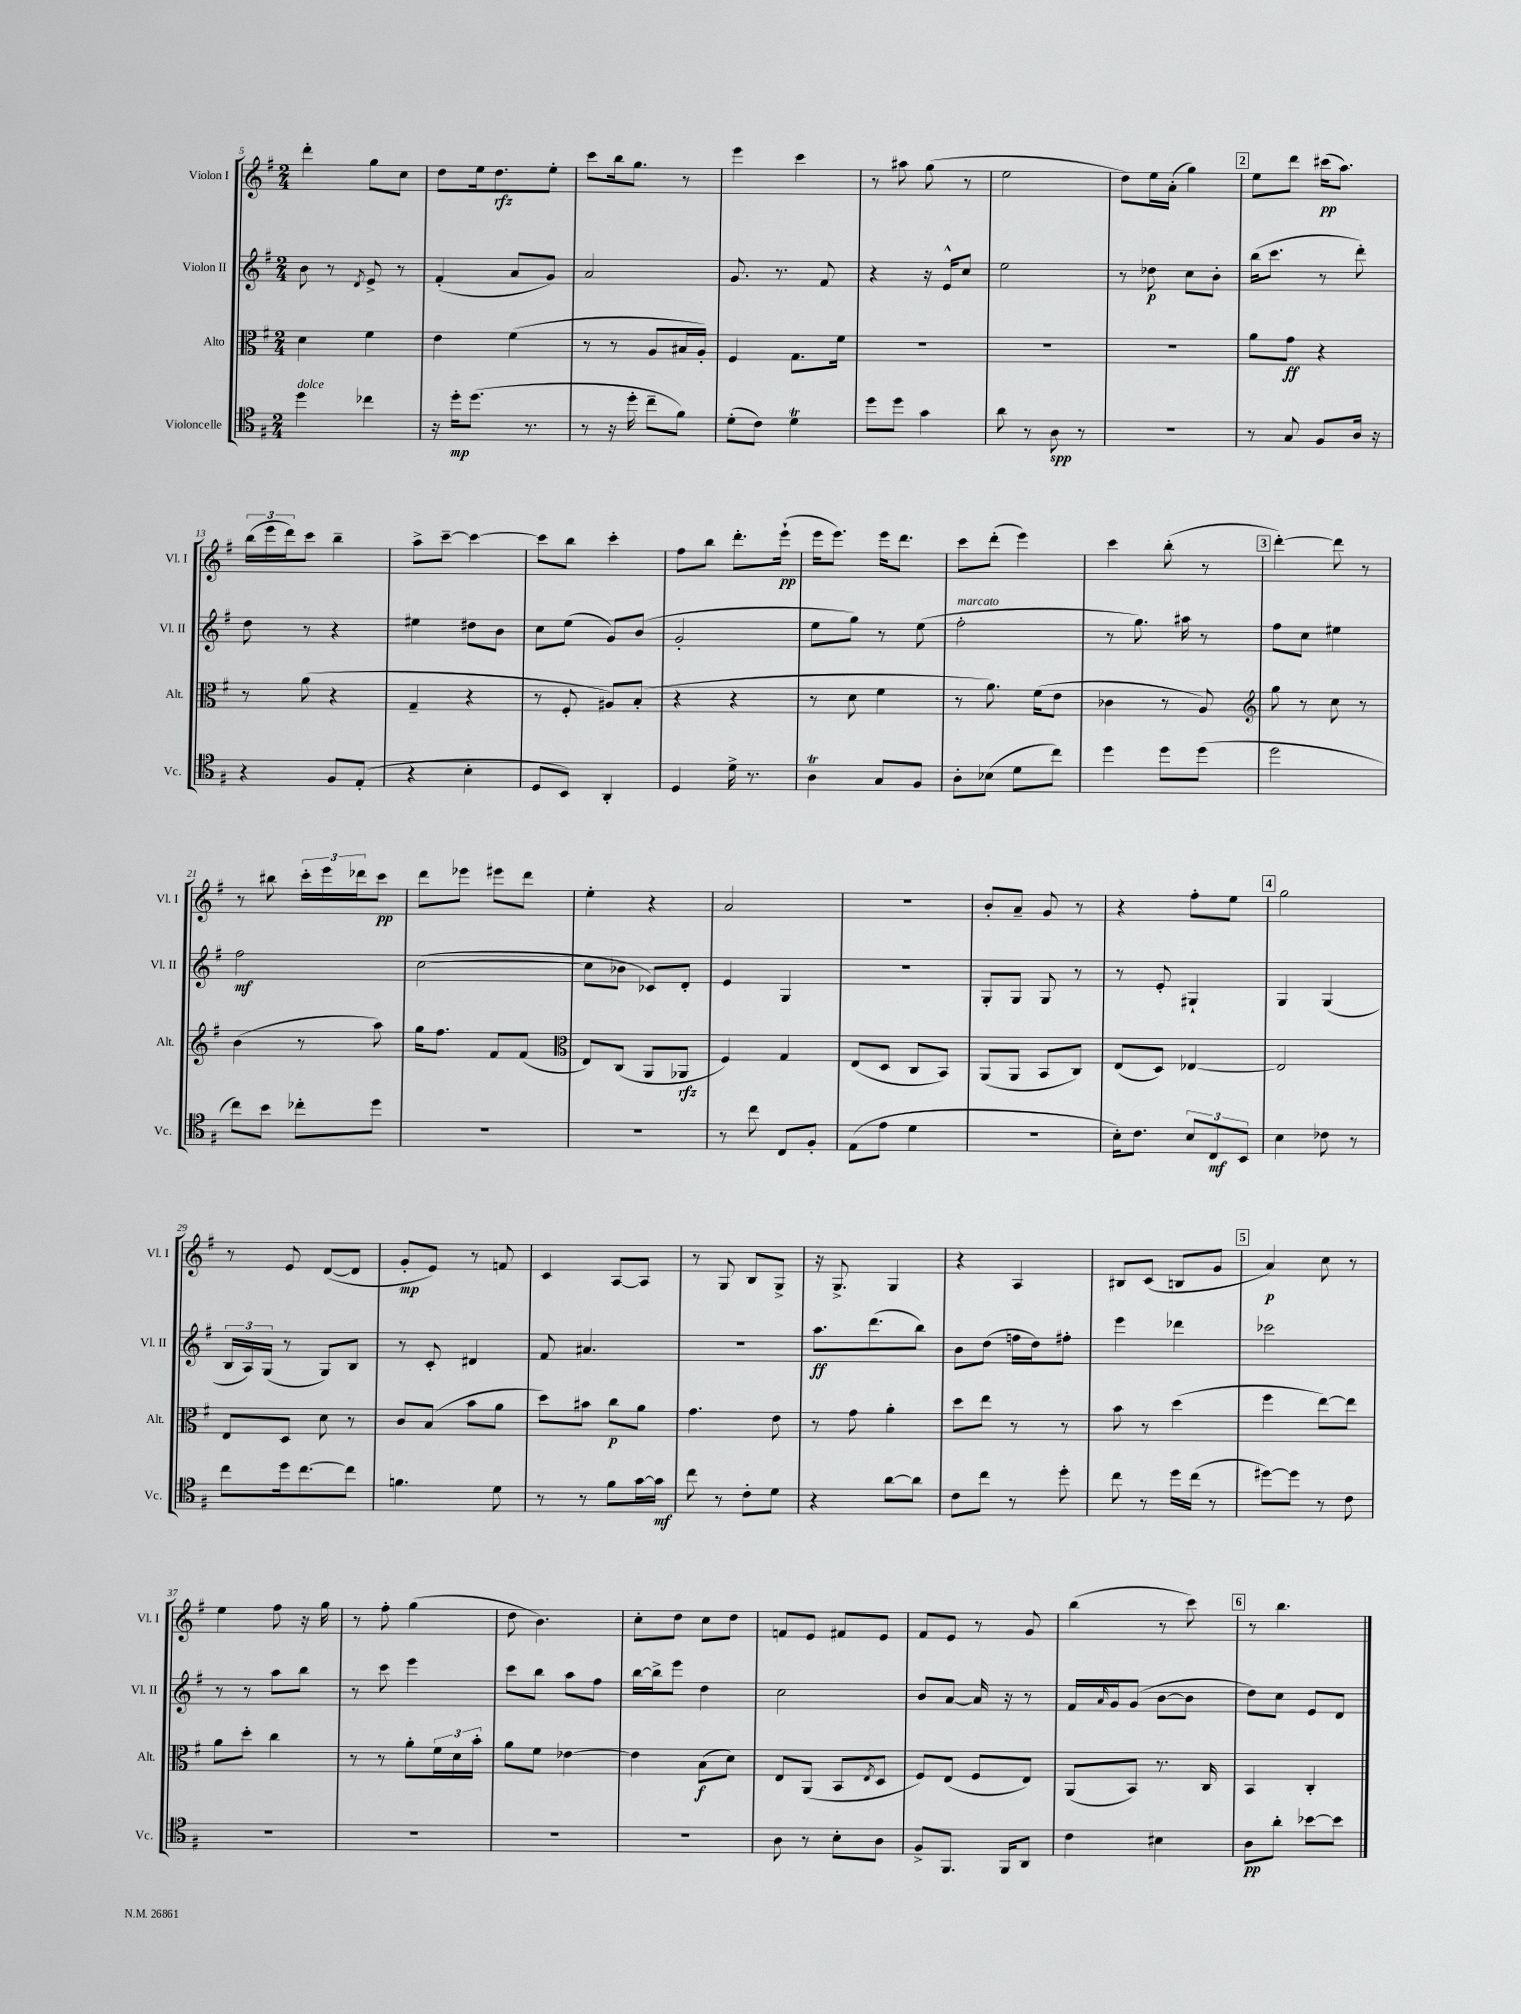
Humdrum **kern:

**kern	**kern	**kern	**kern
*staff4	*staff3	*staff2	*staff1
*clefC4	*clefC3	*clefG2	*clefG2
*k[f#]	*k[f#]	*k[f#]	*k[f#]
*M2/4	*M2/4	*M2/4	*M2/4
4dd	4d	8b	4ddd'
.	.	8r	.
.	.	8qd	.
4cc-	4f#	8e^	8gg
.	.	8r	8cc
=	=	=	=
16r	4e	(4f#'	8dd
16dd'	.	.	.
(8.dd	.	.	16ee
.	.	.	8.dd
.	(4f#	8a	.
8.r	.	.	.
.	.	8g)	8ee'
=	=	=	=
8r	8r	2a	8ccc
16r	8r	.	16bb
16dd'	.	.	8.gg
8cc~	8A	.	.
8f#)	16B#	.	8r
.	16A')	.	.
=	=	=	=
(8d'	4F#	8.g	4eee
8c)	.	.	.
.	.	8.r	.
4d	8.G	.	4ccc
.	.	8f#	.
.	16f#	.	.
=	=	=	=
8dd	2r	4r	8r
8dd	.	.	8aa#
4g	.	16r	(8gg
.	.	16e^^	.
.	.	8cc	8r
=	=	=	=
8a	2r	2ee	2ee
8r	.	.	.
8A	.	.	.
8r	.	.	.
=	=	=	=
2r	2r	8r	8dd)
.	.	8dd-	16ee
.	.	.	(16a'
.	.	8cc	4gg)
.	.	8b'	.
=	=	=	=
8r	8a	(16bb	8ee
.	.	8.ccc	.
8G	8g	.	8ddd
8F#	4r	8r	(16ccc#
.	.	.	8.aa)
16A	.	8ddd')	.
16r	.	.	.
=	=	=	=
4r	8r	8dd	(24bb
.	.	.	24eee
.	.	.	24ddd)
.	(8a	8r	8ccc
8F#	4r	4r	4bb~
(8E'	.	.	.
=	=	=	=
4r	4G~	4ee#	8aa^
.	.	.	[8ccc~
4B'	4r	8dd#	4ccc_
.	.	8b	.
=	=	=	=
8D	8r	8cc	8ccc]
8BB)	8F#'	(8ee	8bb
4AA'	8A#)	8g)	4ccc'
.	(8B'	(8b	.
=	=	=	=
4D	4r	2g'	8ff#
.	.	.	8bb
16d^	4r	.	8.ddd'
8.r	.	.	.
.	.	.	(16eee`
=	=	=	=
4A	8r	8ee	16eee
.	.	.	8.eee)
.	8d	8gg)	.
8G	4f#	8r	16eee
.	.	.	8.ddd
8F#	.	(8ee	.
=	=	=	=
8A'	8r	2ff#'	8ccc
(8B-	8.a)	.	(8ddd'
8d	.	.	4eee)
.	(16f#	.	.
8cc)	8e	.	.
=	=	=	=
4dd	4c-	8r	4ccc
.	.	8.gg)	.
8dd	8r	.	(8bb'
.	.	16aa#	.
(8dd	8A)	8r	8r
=	=	=	=
*	*clefG2	*	*
2dd	8gg	8ff#	[4ddd')
.	8r	8cc	.
.	8cc	4ee#	8ddd]
.	8r	.	8r
=	=	=	=
8cc)	(4b	2ff#	8r
8b	.	.	8bb#
8cc-'	8r	.	24ccc'
.	.	.	24eee
.	.	.	24ddd-
8dd	8aa)	.	8ccc
=	=	=	=
2r	16gg	([2cc	8ddd
.	8.ff#	.	.
.	.	.	8eee-
.	8f#	.	8eee#
.	(8f#	.	8ddd
=	=	=	=
*	*clefC3	*	*
2r	8E)	8cc]	4ee'
.	(8C	8b-	.
.	8AA	8c-)	4r
.	8AA-	8d'	.
=	=	=	=
8r	4F#)	4e	2a
8cc	.	.	.
8C	4G	4G	.
8F#'	.	.	.
=	=	=	=
(8E	(8E	2r	2r
8e	8D	.	.
4d	8C	.	.
.	8BB)	.	.
=	=	=	=
2r	(8AA	8G'	8b'
.	8AA	8G	8a~
.	8BB	8G	8g
.	8C)	8r	8r
=	=	=	=
16B')	(8E	8r	4r
8.c	.	.	.
.	8D)	8e'	.
12B	[4E-	4G#`	8ff#'
12C	.	.	.
.	.	.	8ee
12BB	.	.	.
=	=	=	=
4B	2E-]	4G	2gg
8c-	.	(4G	.
8r	.	.	.
=	=	=	=
8cc	8E	24B	8r
.	.	24A)	.
.	.	(24G	.
16dd	8D	8r	8e
[8.cc	.	.	.
.	8d	8G)	([8d
8cc]	8r	8B	8d]
=	=	=	=
4.f	8c	8r	8g'
.	(8B	8c'	8e)
.	8b	4d#	8r
8d	8a	.	8f
=	=	=	=
8r	8dd)	8f#	4c
8r	8b#	4.a#	.
8f#	8cc	.	[8A
[16g	8a	.	8A]
16g]	.	.	.
=	=	=	=
8cc	4.g	2r	8r
8r	.	.	8G
8c'	.	.	8B
8d	8e	.	8G^
=	=	=	=
4r	8r	8.aa	16r
.	.	.	8.G^
.	8g	.	.
.	.	(8.ddd	.
[8a	4a'	.	4G
8a]	.	8bb)	.
=	=	=	=
8c	8dd	8b	4r
8cc	8ee	(8dd	.
8r	8r	16ff	4A
.	.	16dd)	.
8dd'	8r	8ff#'	.
=	=	=	=
8cc	8b	4eee	8B#
8r	8r	.	(8c
16dd	(4dd	4ddd-	8B
(16cc	.	.	.
8r	.	.	8g
=	=	=	=
[8dd#)	4ff#	2ccc-	4a)
8dd#]	.	.	.
8r	[8ee)	.	8cc
8c	8ee]	.	8r
=	=	=	=
2r	8a	8r	4ee
.	8dd'	8r	.
.	4cc	8aa	8ff#
.	.	8bb	16r
.	.	.	16gg
=	=	=	=
2r	8r	8r	8r
.	8r	8ccc	8ff#'
.	8a'	4eee	(4gg
.	24f#	.	.
.	24d	.	.
.	24b'	.	.
=	=	=	=
2r	8a	8ccc	8dd
.	8f#	8bb	4.b)
.	[4e-	8aa	.
.	.	8ff#	.
=	=	=	=
2r	4e-]	[16bb	8cc'
.	.	16bb^]	.
.	.	8eee	8dd
.	(8B	4dd	8cc
.	8d)	.	8dd
=	=	=	=
8A	8E	2cc	8f
8r	(8AA	.	8e
8B'	8BB	.	8f#
.	8qE	.	.
8A	8D	.	8e
=	=	=	=
8F#^	8F#)	8b	8f#
8.FF#	(8E	[8a	8e
.	8F#	16a]	8r
16FF#	.	16r	.
8AA	8E)	8r	8g
=	=	=	=
4c	(8AA	16f#	(4bb
.	.	16qqa	.
.	.	16g	.
.	8BB)	(8g	.
4B#	8.r	[8b	8r
.	.	8b]	8ccc)
.	16C	.	.
=	=	=	=
8A	4BB	8dd)	8r
8a'	.	8cc	4.bb
[8b-	4C'	8e	.
8b-]	.	8d	.
==	==	==	==
*-	*-	*-	*-
